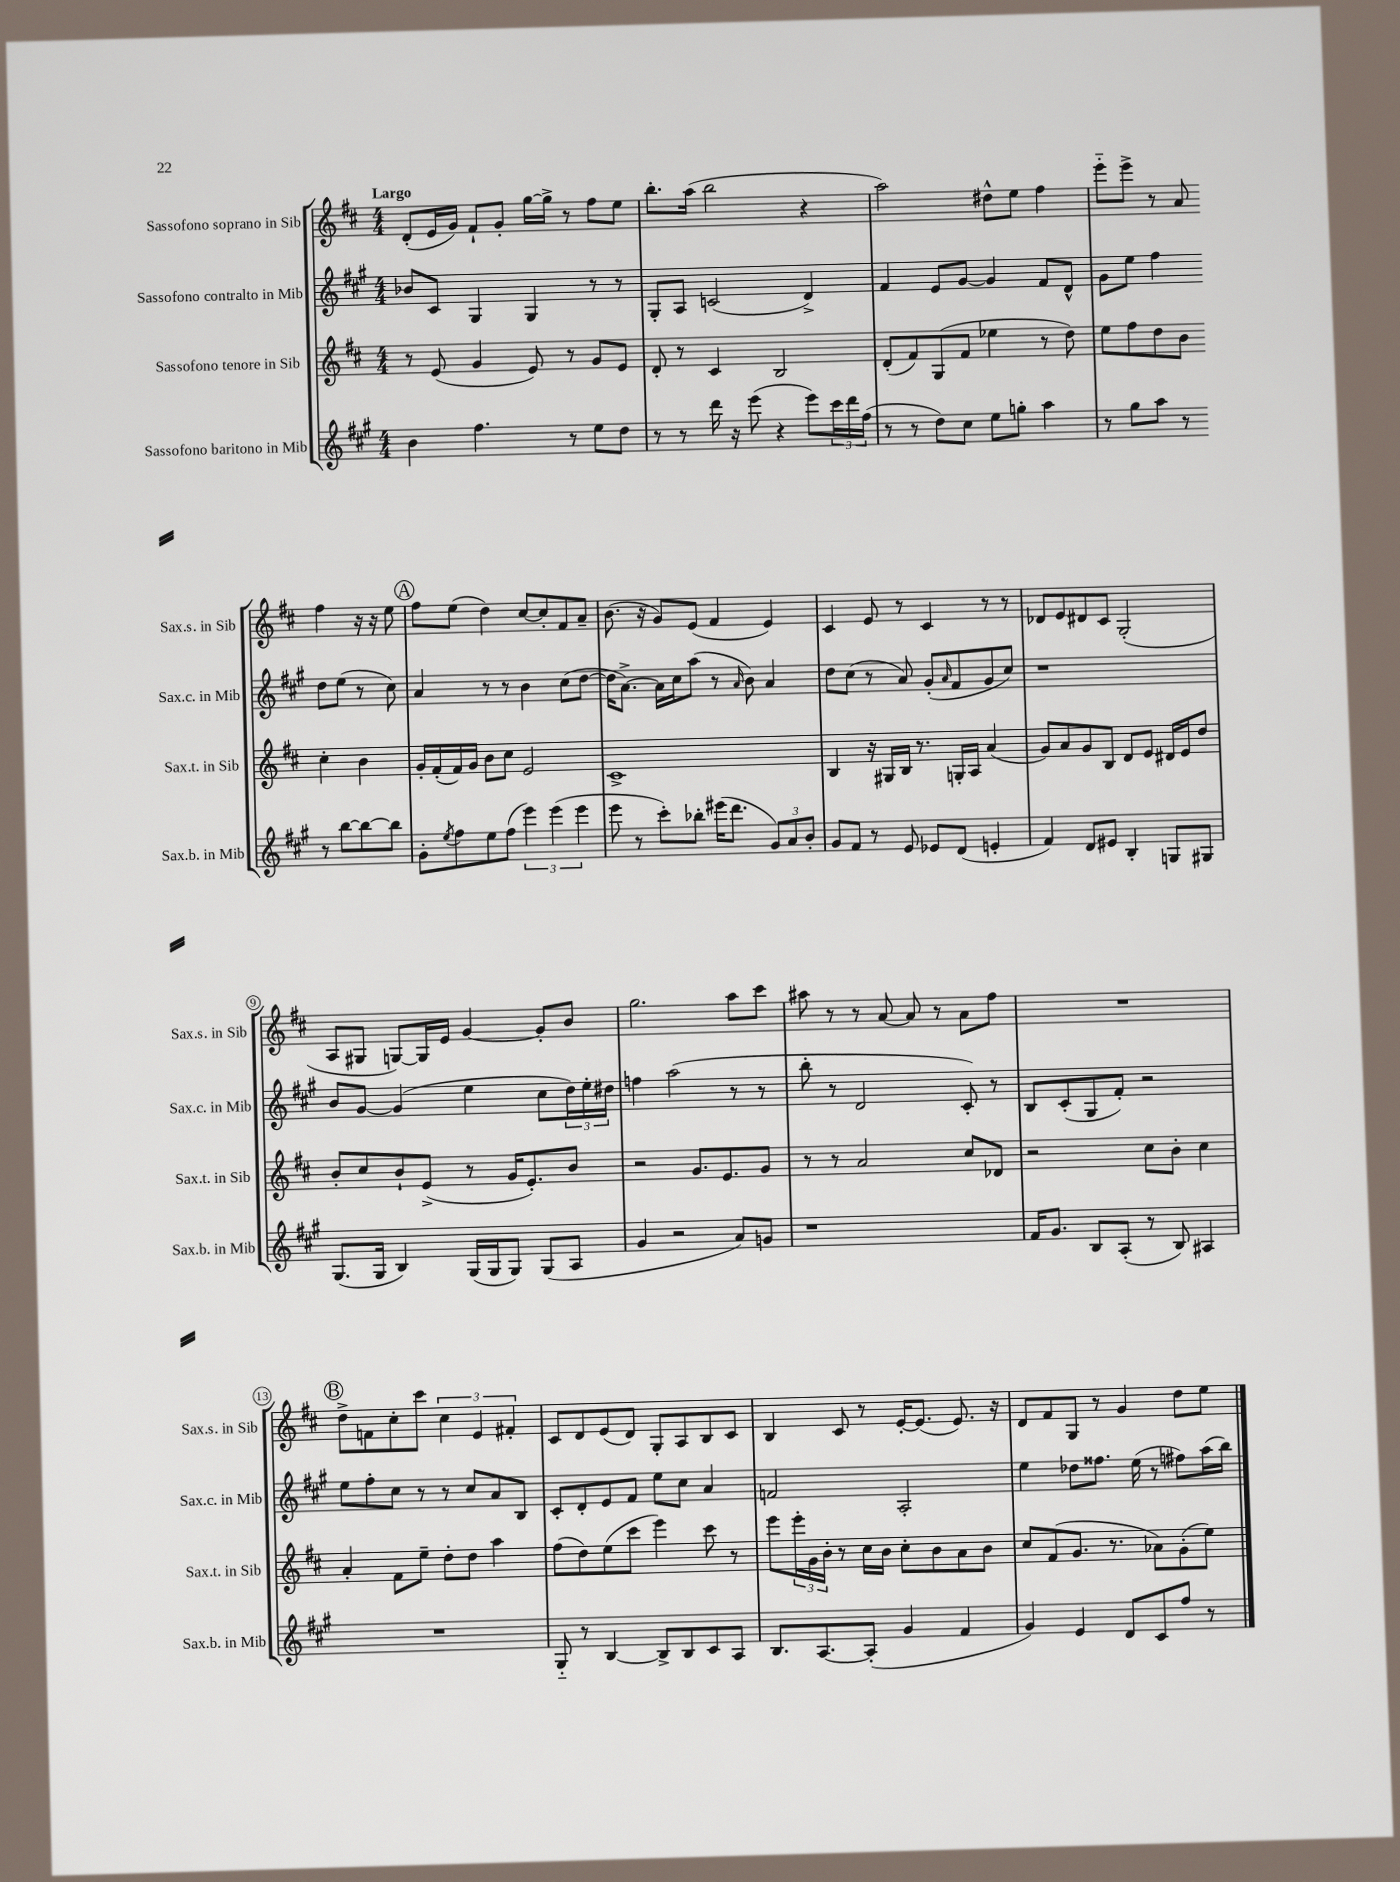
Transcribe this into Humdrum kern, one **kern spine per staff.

**kern	**kern	**kern	**kern
*staff4	*staff3	*staff2	*staff1
*clefG2	*clefG2	*clefG2	*clefG2
*k[f#c#g#]	*k[f#c#]	*k[f#c#g#]	*k[f#c#]
*M4/4	*M4/4	*M4/4	*M4/4
4b	8r	8b-	(8d'
.	(8e	8c#	16e
.	.	.	16g)
4.ff#	4g	4G#	8f#`
.	.	.	8g'
.	8e)	4G#	[16gg
.	.	.	16gg^]
8r	8r	.	8r
8ee	8g	8r	8ff#
8dd	8e	8r	8ee
=	=	=	=
8r	8d'	8G#'	8.bb'
8r	8r	8A	.
.	.	.	(16aa
16ddd	4c#	(2c	2bb
16r	.	.	.
(8eee	.	.	.
4r	2B	.	.
8eee)	.	4d^)	4r
24ccc#	.	.	.
24ddd	.	.	.
(24ff#	.	.	.
=	=	=	=
8r	(8d'	4f#	2aa)
8r	8f#)	.	.
8dd)	(8G	8e	.
8cc#	8f#	[8g#	.
8ee	4ee-	4g#]	8dd#^^
8gg'	.	.	8ee
4aa	8r	8f#	4ff#
.	8dd)	8d^^	.
=	=	=	=
8r	8ee	8g#	8eee'~
8gg#	8ff#	8ee	8eee^
8aa	8dd	4ff#	8r
8r	8b	.	8a
8r	4cc#'	8dd	4ff#
[8bb	.	(8ee	.
8bb_	4b	8r	16r
.	.	.	16r
8bb]	.	8cc#)	8ee
=	=	=	=
8g#'	16g'	4a	8ff#
.	(16f#'	.	.
8qee	.	.	.
8ff#	16f#)	.	(8ee
.	16g	.	.
8ee	8b	8r	4dd)
(8ff#	8cc#	8r	.
6eee)	2e	4b	[8cc#
.	.	.	8cc#']
(6eee	.	.	.
.	.	(8cc#	8f#
6eee	.	.	.
.	.	[8dd	8a~
=	=	=	=
8eee	1c#^	16dd]	(8.b
.	.	[8.a^)	.
8r	.	.	.
.	.	.	16r
8ccc#')	.	16a]	8g)
.	.	16cc#	.
8bb-'	.	(8aa	(8e
(16eee#	.	8r	4f#
8.ddd	.	.	.
.	.	16qqa	.
.	.	8b)	.
12g#)	.	4a	4e)
12a	.	.	.
12b'	.	.	.
=	=	=	=
8g#	4B	8dd	4c#
8f#	.	(8cc#	.
8r	16r	8r	8e
.	16G#	.	.
8e	16B	8a)	8r
.	8.r	.	.
8e-	.	(8g#'	4c#
.	.	16qqa	.
(8d	16G'	8f#	.
.	16A	.	.
4e'	(4a	8g#	8r
.	.	8cc#)	8r
=	=	=	=
4f#)	8g)	1r	8d-
.	8a	.	8e
8d	8g	.	8d#
8e#	8B	.	8c#
4B'	8d	.	(2G'
.	8e	.	.
8G	16d#	.	.
.	16e	.	.
8G#	8dd	.	.
=	=	=	=
(8.G#	8b'	8b	8A
.	8cc#	[8g#	8G#
16G#	.	.	.
4B)	8b`	(4g#]	[8G)
.	(8e^	.	16G]
.	.	.	16e
(16G#	8r	4ee	[4g
16G#	.	.	.
8G#)	16g	.	.
.	8.e')	.	.
(8G#	.	8cc#	8g']
8A	8b	24dd)	8b
.	.	24ee'	.
.	.	24dd#	.
=	=	=	=
4g#	2r	4ff	2.gg
2r	.	(2aa	.
.	8.g	.	.
.	8.e	.	.
8a)	.	8r	8aa
8g	8g	8r	8ccc#
=	=	=	=
1r	8r	8bb'	8aa#
.	8r	8r	8r
.	2a	2d	8r
.	.	.	[8a
.	.	.	8a]
.	.	.	8r
.	8cc#	8c#')	8a
.	8d-	8r	8ff#
=	=	=	=
16f#	2r	8B	1r
8.g#	.	.	.
.	.	(8c#'	.
8B	.	8G#	.
(8A'	.	8f#')	.
8r	8cc#	2r	.
8B)	8b'	.	.
4A#	4cc#	.	.
=	=	=	=
1r	4a'	8ee	8dd^
.	.	8ff#'	8f
.	8f#	8cc#	8cc#'
.	8ee~	8r	8ccc#
.	8dd'	8r	6cc#
.	8dd	8cc#	.
.	.	.	6e
.	4aa	8a	.
.	.	.	6f#'
.	.	8B	.
=	=	=	=
8G#'~	(8ff#	8c#'	8c#
8r	8dd)	8d'	8d
[4B	(8ee	8e	(8e
.	8ccc#	8f#	8d)
8B^]	4eee)	8ee	8G'
8B	.	8cc#	8A
8c#	8ccc#	4a	8B
8A	8r	.	8c#
=	=	=	=
8.B	8eee	2f	4B
.	24eee'	.	.
.	24g	.	.
[8.A	.	.	.
.	24b'	.	.
.	8r	.	8c#
(8A']	16cc#	.	8r
.	16b	.	.
4g#	8cc#'	2A'	[16e'
.	.	.	(8.e]
.	8b	.	.
4f#	8a	.	8.e)
.	8b	.	.
.	.	.	16r
=	=	=	=
4g#)	8cc#	4ee	8d
.	(8f#	.	8f#
4e	8.g	8dd-	8G
.	.	8.ff##	8r
.	8.r	.	.
8d	.	.	4g
.	.	(16ee	.
8c#	8a-)	8r	.
8ff#	(8g'	8ff#)	8dd
8r	8ee)	(16aa	8ee
.	.	16bb)	.
==	==	==	==
*-	*-	*-	*-
